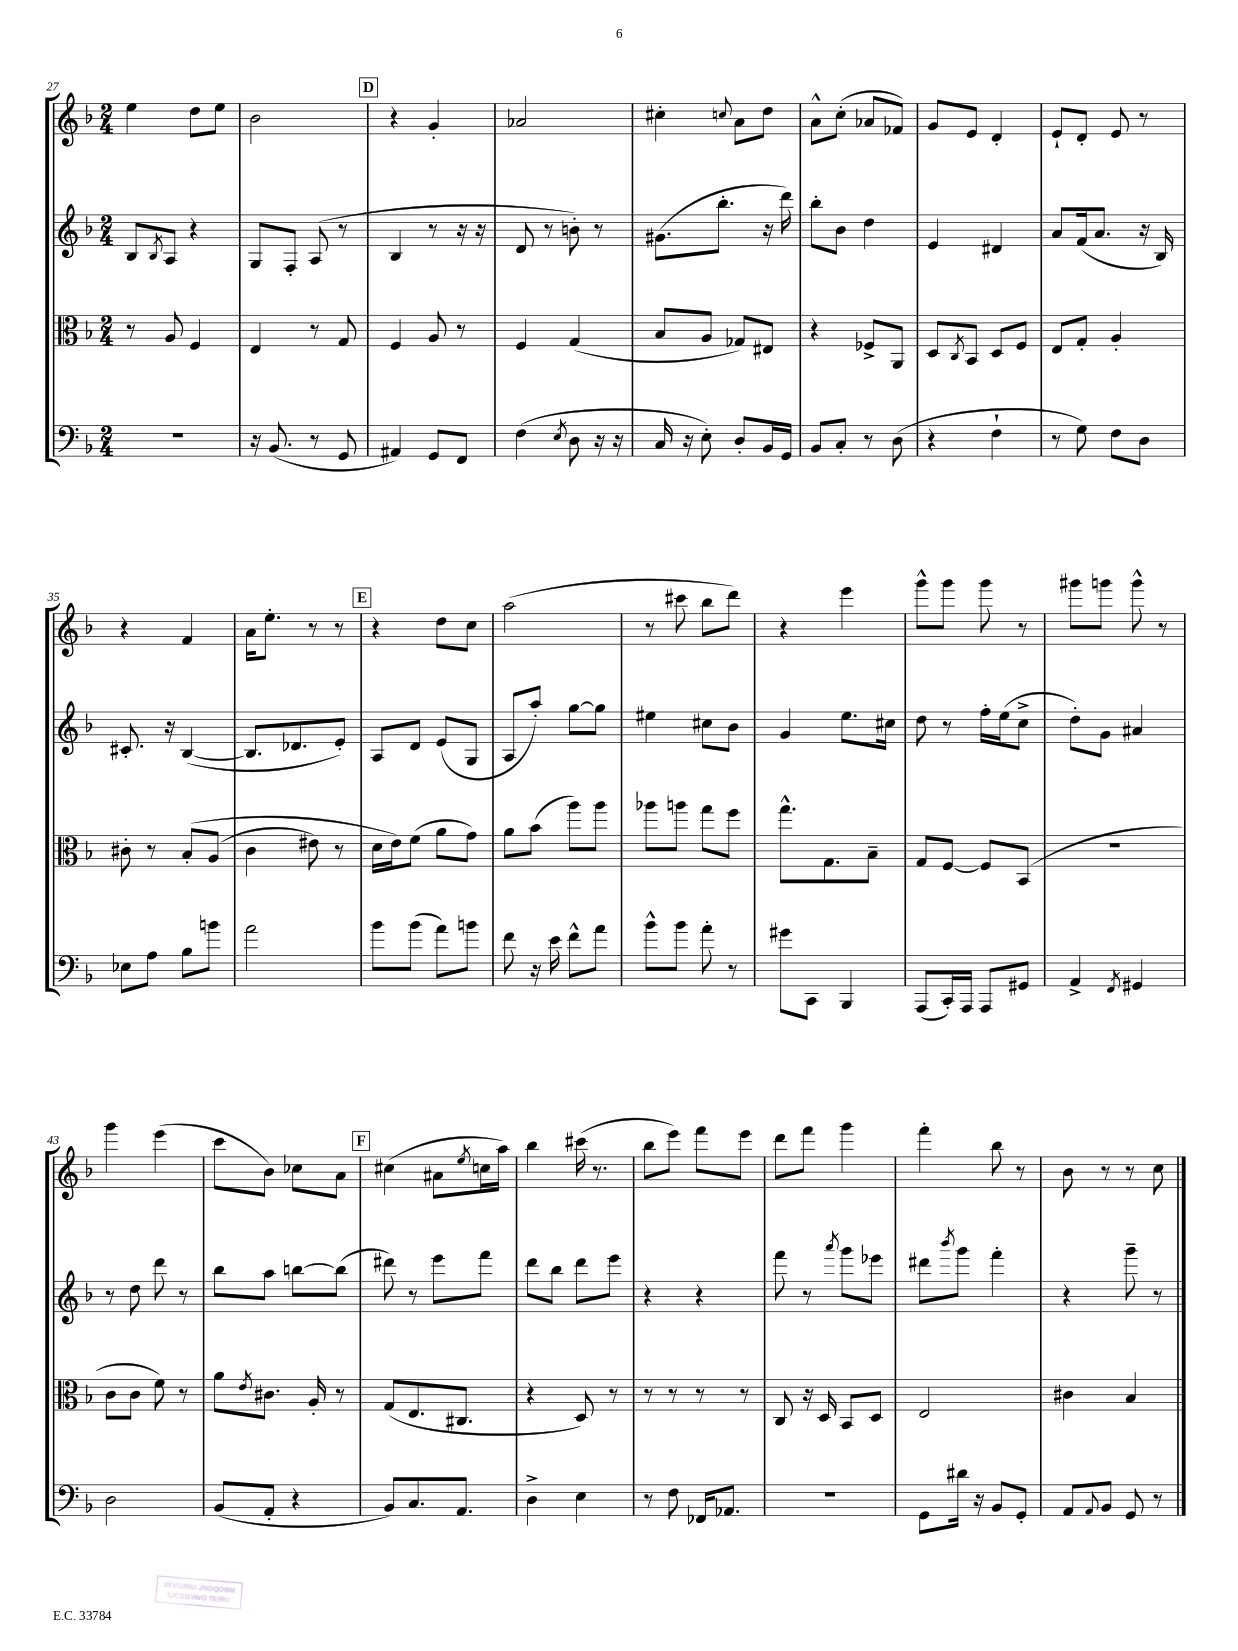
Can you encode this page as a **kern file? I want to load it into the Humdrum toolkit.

**kern	**kern	**kern	**kern
*staff4	*staff3	*staff2	*staff1
*clefF4	*clefC3	*clefG2	*clefG2
*k[b-]	*k[b-]	*k[b-]	*k[b-]
*M2/4	*M2/4	*M2/4	*M2/4
2r	8r	8B-	4ee
.	.	8qB-	.
.	8A	8A	.
.	4F	4r	8dd
.	.	.	8ee
=	=	=	=
16r	4E	8G	2b-
(8.BB-	.	.	.
.	.	8F'	.
8r	8r	(8A	.
8GG	8G	8r	.
=	=	=	=
4AA#)	4F	4B-	4r
8GG	8A	8r	4g'
8FF	8r	16r	.
.	.	16r	.
=	=	=	=
(4F	4F	8d	2a-
.	.	8r	.
8qE	.	.	.
8D	(4G	8b')	.
16r	.	8r	.
16r	.	.	.
=	=	=	=
16C	8B-	(8.g#	4cc#'
16r	.	.	.
8E')	8A	.	.
.	.	8.bb-'	.
.	.	.	8qqcc
8D'	8G-)	.	8a
16BB-	8E#	16r	8dd
16GG	.	16ddd)	.
=	=	=	=
8BB-	4r	8bb-'	8a^^
8C'	.	8b-	(8cc'
8r	8F-^	4dd	8a-
(8D	8AA	.	8f-)
=	=	=	=
4r	8D	4e	8g
.	8qC	.	.
.	8BB-	.	8e
4F`	8D	4d#	4d'
.	8F	.	.
=	=	=	=
8r	8E	8a	8e`
8G)	8G'	(16f	8d'
.	.	8.a	.
8F	4A'	.	8e
8D	.	16r	8r
.	.	16B-)	.
=	=	=	=
8E-	8c#'	8.c#'	4r
8A	8r	.	.
.	.	16r	.
8B-	&(8B-'	([4B-	4f
8b	(8A	.	.
=	=	=	=
2a	4c	8.B-]	16a
.	.	.	8.ee'
.	.	8.d-	.
.	8e#)	.	8r
.	8r	8e')	8r
=	=	=	=
8b-	16d	8A	4r
.	16e&)	.	.
(8b-	(8f	8d	.
8a)	8a	(8e	8dd
8b	8g)	8G	8cc
=	=	=	=
8f	8a	8A	(2aa
16r	(8b-	8aa')	.
16e	.	.	.
8f^^	8aa)	[8gg	.
8a	8aa	8gg]	.
=	=	=	=
8b-^^	8aa-	4ee#	8r
8b-	8aa	.	8ccc#
8a'	8gg	8cc#	8bb-
8r	8ff	8b-	8ddd)
=	=	=	=
8g#	8.gg^^	4g	4r
8CC	.	.	.
.	8.G	.	.
4BBB-	.	8.ee	4eee
.	8B-~	.	.
.	.	16cc#	.
=	=	=	=
(8AAA	8G	8dd	8ggg^^
16CC')	[8F	8r	8ggg
16AAA	.	.	.
8AAA	8F]	16ff'	8ggg
.	.	(16ee	.
8GG#	(8BB-	8cc^	8r
=	=	=	=
4AA^	2r	8dd')	8ggg#
.	.	8g	8ggg
8qFF	.	.	.
4GG#	.	4a#	8ggg^^
.	.	.	8r
=	=	=	=
2D	8c	8r	4ggg
.	8c	8dd	.
.	8f)	8ddd	(4eee
.	8r	8r	.
=	=	=	=
(8BB-	8a	8bb-	8ccc
.	8qe	.	.
8AA'	8.c#	8aa	8b-)
4r	.	[8bb	8cc-
.	16A'	.	.
.	8r	(8bb]	8a
=	=	=	=
8BB-)	(8G	8ddd#)	(4cc#
8.C	8.E	8r	.
.	.	8eee	8a#
8.AA	8.C#	.	.
.	.	.	8qee
.	.	8fff	16cc
.	.	.	16aa)
=	=	=	=
4D^	4r	8ddd	4bb-
.	.	8bb-	.
4E	8D)	8ddd	(16ccc#
.	.	.	8.r
.	8r	8eee	.
=	=	=	=
8r	8r	4r	8bb-
8F	8r	.	8eee)
16FF-	8r	4r	8fff
8.AA-	.	.	.
.	8r	.	8eee
=	=	=	=
2r	8C	8fff	8ddd
.	16r	8r	8fff
.	16D	.	.
.	.	8qaaa	.
.	8BB-	8ggg	4ggg
.	8D	8eee-	.
=	=	=	=
8GG	2E	8ddd#	4fff'
.	.	8qbbb-	.
16d#	.	8ggg	.
16r	.	.	.
8BB-	.	4fff'	8bb-
8GG'	.	.	8r
=	=	=	=
8AA	4c#	4r	8b-
8qqAA	.	.	.
8BB-	.	.	8r
8GG	4B-	8ggg~	8r
8r	.	8r	8cc
==	==	==	==
*-	*-	*-	*-
